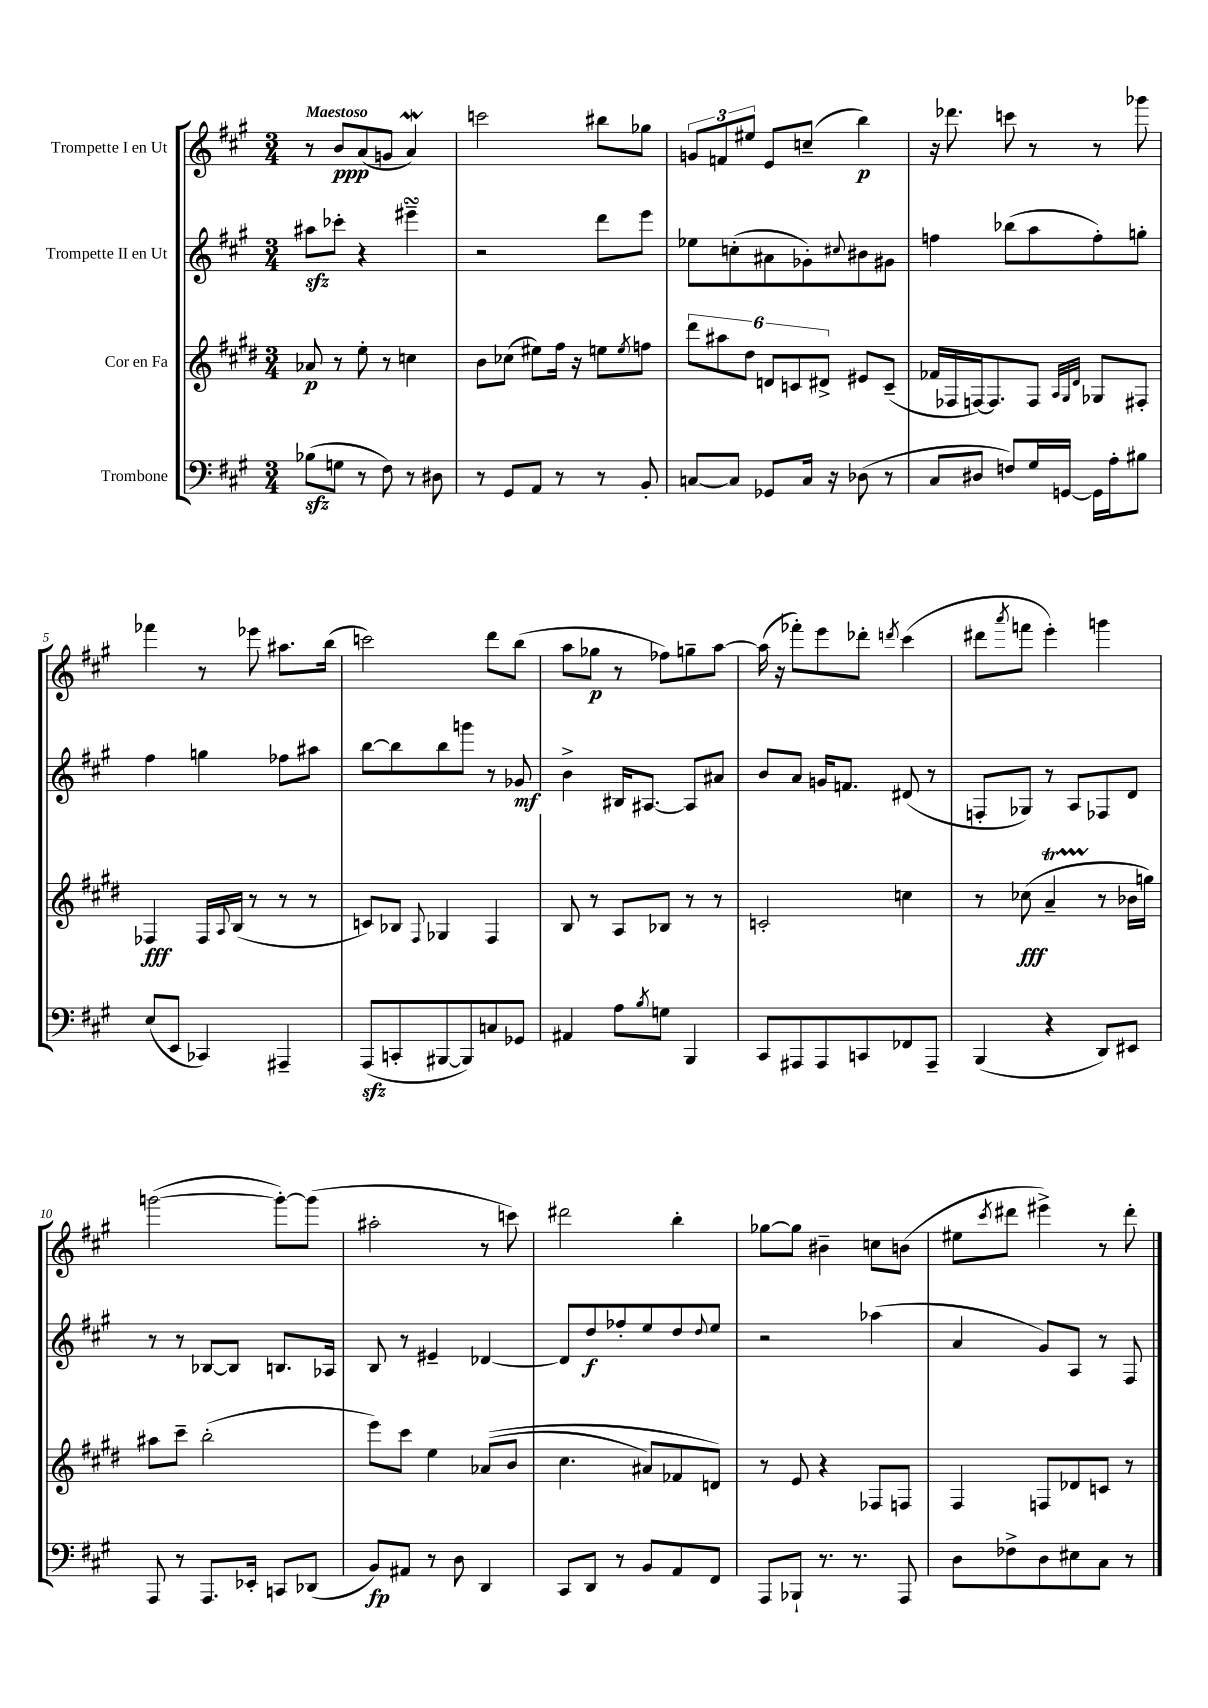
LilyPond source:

<<
\new StaffGroup <<
\new Staff = "s0" \with { instrumentName = "Trompette I en Ut" } {
    \clef treble \key a \major \numericTimeSignature \time 3/4 \tempo "Maestoso"
    r8 b'8\ppp a'8( g'8 a'4\mordent) |
    c'''2 bis''8 ges''8 |
    \tuplet 3/2 { g'8 f'8 eis''8 } e'8 c''8--( b''4\p) |
    r16 des'''8. c'''8 r8 r8 ges'''8 |
    fes'''4 r8 ees'''8 ais''8. b''16( |
    c'''2) d'''8 b''8( |
    a''8 ges''8\p r8 fes''8) g''8-- a''8~ |
    a''16( r16 fes'''8-.) e'''8 des'''8-. \acciaccatura { d'''8 } cis'''4( |
    dis'''8 \acciaccatura { a'''8 } f'''8 e'''4-.) g'''4 |
    g'''2~( g'''8~-.) g'''8( |
    ais''2-. r8 c'''8) |
    dis'''2 b''4-. |
    ges''8~ ges''8 bis'4-- c''8 b'8( |
    eis''8 \acciaccatura { cis'''8 } dis'''8 eis'''4->) r8 dis'''8-. \bar "|." |
}
\new Staff = "s1" \with { instrumentName = "Trompette II en Ut" } {
    \clef treble \key a \major \numericTimeSignature \time 3/4
    ais''8\sfz ces'''8-. r4 eis'''4--\turn |
    r2 d'''8 e'''8 |
    ees''8 c''8-.( ais'8 ges'8-.) \appoggiatura { cis''8 } bis'8 gis'8 |
    f''4 bes''8( a''8 f''8-.) g''8-. |
    fis''4 g''4 fes''8 ais''8 |
    b''8~ b''8 b''8 g'''8 r8 ges'8\mf |
    b'4-> bis16 ais8.~ ais8 ais'8 |
    b'8 a'8 g'16 f'8. dis'8( r8 |
    f8-. ges8) r8 a8 fes8 d'8 |
    r8 r8 bes8~ bes8 b8. aes16 |
    b8 r8 eis'4-- des'4~ |
    des'8 d''8\f fes''8-. e''8 d''8 \appoggiatura { d''8 } e''8 |
    r2 aes''4( |
    a'4 gis'8) a8 r8 fis8 \bar "|." |
}
\new Staff = "s2" \with { instrumentName = "Cor en Fa" } {
    \clef treble \key e \major \numericTimeSignature \time 3/4
    aes'8\p r8 e''8-. r8 c''4 |
    b'8 ces''8( eis''8) fis''16 r16 e''8 \acciaccatura { e''8 } f''8 |
    \tuplet 6/4 { dis'''8 ais''8 dis''8 d'8 c'8 dis'8-> } eis'8 c'8--( |
    fes'16 fes16 f16~) f8. f8 \grace { a32 gis32 dis'32 } ges8 fis8-. |
    fes4\fff fes16 \appoggiatura { a8 } b16( r8 r8 r8 |
    c'8) bes8 \appoggiatura { fis8 } ges4 fis4 |
    b8 r8 a8 bes8 r8 r8 |
    c'2-. c''4 |
    r8 ces''8\fff( a'4--\startTrillSpan r8\stopTrillSpan bes'16 g''16) |
    ais''8 cis'''8-- b''2-.( |
    e'''8) cis'''8 e''4 aes'8(\( b'8 |
    cis''4. ais'8) fes'8 d'8\) |
    r8 e'8 r4 fes8 f8 |
    fis4 f8 des'8 c'8 r8 \bar "|." |
}
\new Staff = "s3" \with { instrumentName = "Trombone" } {
    \clef bass \key a \major \numericTimeSignature \time 3/4
    bes8\sfz( g8 r8 fis8) r8 dis8 |
    r8 gis,8 a,8 r8 r8 b,8-. |
    c8~ c8 ges,8 c16 r16 des8( r8 |
    cis8 dis8 f8) gis16 g,16~ g,16 a16-. bis8 |
    e8( e,8 ces,4) ais,,4-- |
    a,,8\sfz( c,8-. bis,,8~ bis,,8) c8 ges,8 |
    ais,4 a8 \acciaccatura { b8 } g8 b,,4 |
    cis,8 ais,,8 ais,,8 c,8 fes,8 ais,,8-- |
    b,,4( r4 d,8) eis,8 |
    a,,8 r8 a,,8. ees,16-. c,8 des,8( |
    b,8\fp) ais,8 r8 d8 d,4 |
    cis,8 d,8 r8 b,8 a,8 fis,8 |
    a,,8 bes,,8-! r8. r8. a,,8 |
    d8 fes8-> d8 eis8 cis8 r8 \bar "|." |
}
>>
>>
